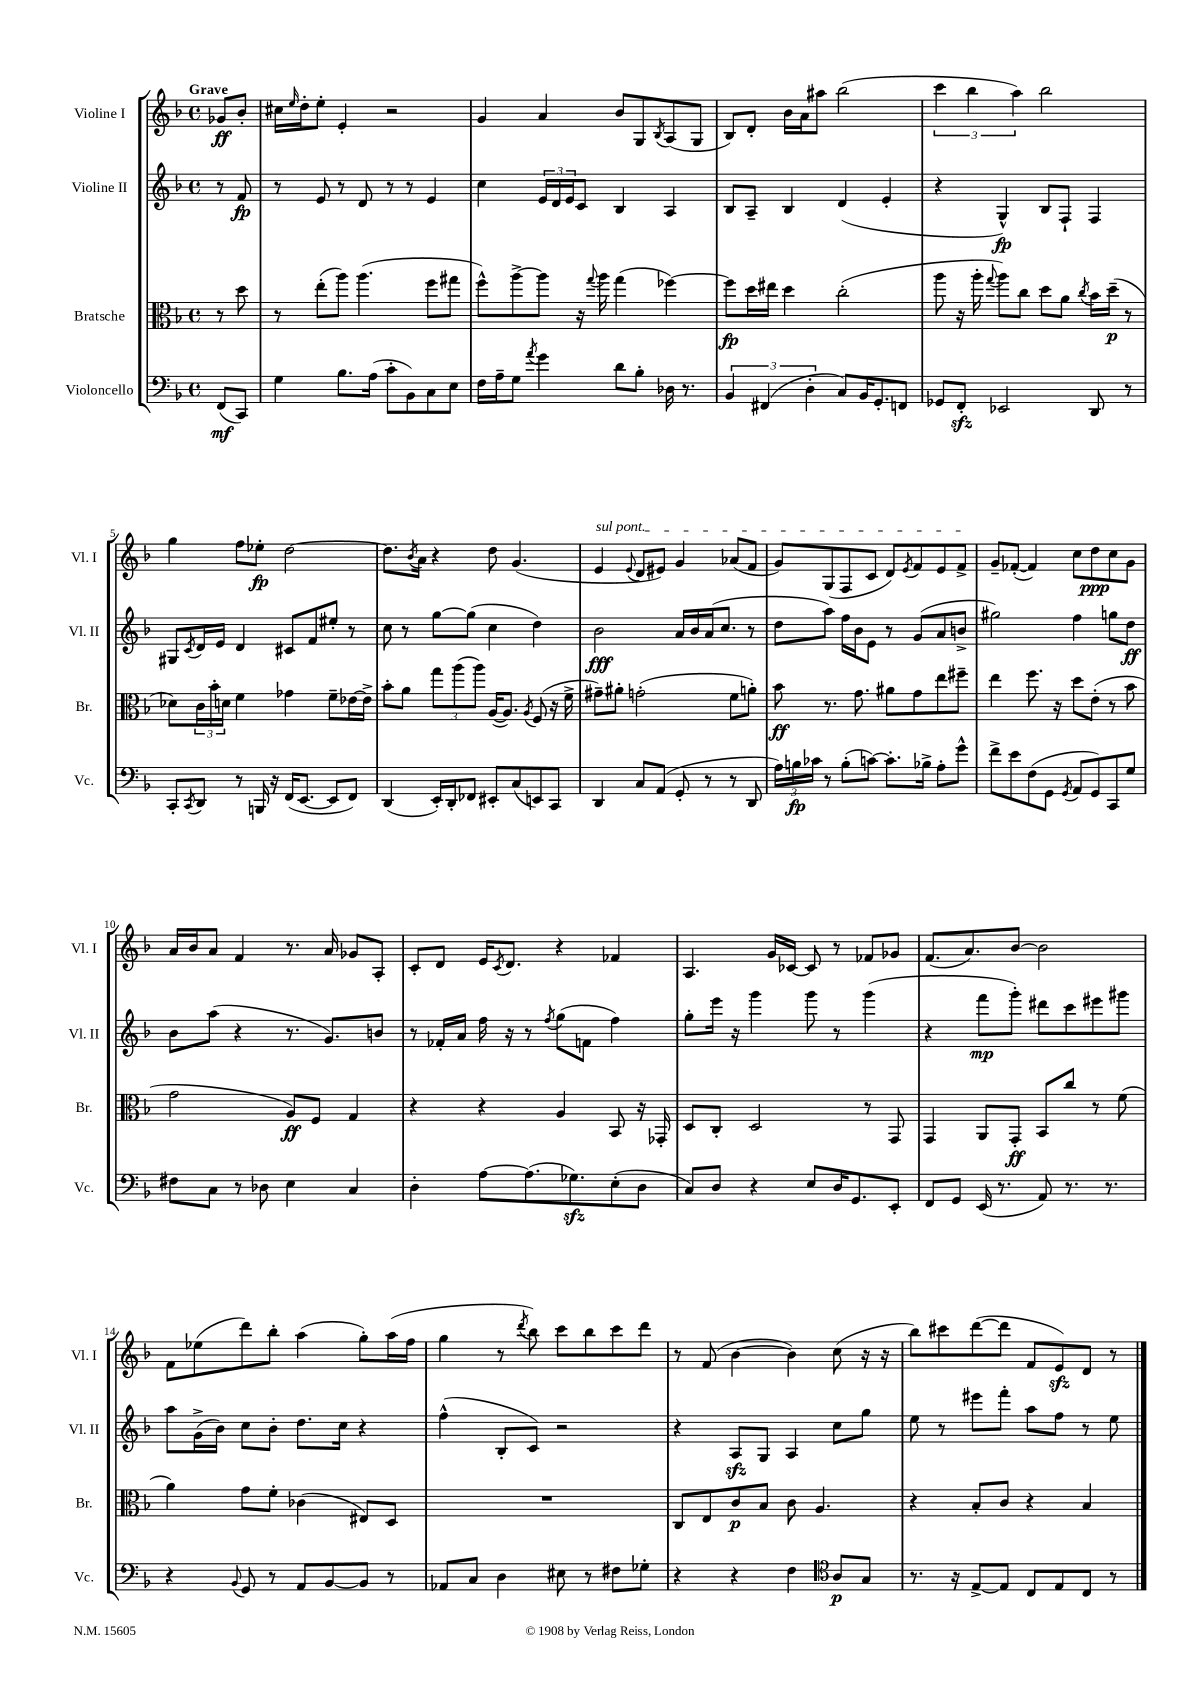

**kern	**kern	**kern	**kern
*staff4	*staff3	*staff2	*staff1
*clefF4	*clefC3	*clefG2	*clefG2
*k[b-]	*k[b-]	*k[b-]	*k[b-]
*M4/4	*M4/4	*M4/4	*M4/4
*met(c)	*met(c)	*met(c)	*met(c)
(8FF	8r	8r	8g-
8CC)	8dd	8f	8b-'
=	=	=	=
4G	8r	8r	16cc#
.	.	.	16qqee
.	.	.	16dd'
.	(8ee'	8e	8ee'
8.B-	8aa)	8r	4e'
.	(4.aa	8d	.
(16A	.	.	.
8c'	.	8r	2r
8BB-)	.	8r	.
8C	8ff	4e	.
8E	8gg#	.	.
=	=	=	=
16F	8ff^^)	4cc	4g
16A~	.	.	.
8G	[8aa^	.	.
8qa	.	.	.
4g	8aa]	24e	4a
.	.	24d	.
.	.	24e	.
.	16r	8c	.
.	8qqgg	.	.
.	16aa	.	.
8d	(4gg	4B-	8b-
8B-'	.	.	8G
.	.	.	8qB-
16D-	[4ff-)	4A	(8A
8.r	.	.	.
.	.	.	8G
=	=	=	=
6BB-	8ff-]	8B-	8B-)
.	16dd	8A~	8d'
(6FF#	.	.	.
.	16ee#	.	.
.	4dd	4B-	16b-
.	.	.	16a
6D'	.	.	.
.	.	.	8aa#
8C)	(2cc'	(4d	(2bb-
16BB-	.	.	.
8.GG'	.	.	.
.	.	4e'	.
8FF	.	.	.
=	=	=	=
8GG-	8aa	4r	6ccc
8FF'	16r	.	.
.	.	.	6bb-
.	16aa'	.	.
.	8qqgg	.	.
2EE-	8aa)	4G^^)	.
.	.	.	6aa)
.	8cc	.	.
.	8dd	8B-	2bb-
.	8a	8F`	.
.	8qcc	.	.
8DD	16b-	4F	.
.	(16dd~	.	.
8r	8r	.	.
=	=	=	=
8CC'	8d-)	8G#	4gg
8qCC	.	8qc	.
8DD	24c	16d	.
.	24b-'	.	.
.	.	16e	.
.	24d	.	.
8r	4f	4d	8ff
16BBB	.	.	8ee-'
16r	.	.	.
(16FF	4g-	8c#	[2dd
[8.EE	.	.	.
.	.	8f	.
8EE]	8f~	8ee#'	.
8FF)	[16e-	8r	.
.	16e-^]	.	.
=	=	=	=
(4DD	8b-'	8cc	8.dd]
.	8a	8r	.
.	.	.	8qb-
.	.	.	16a
16EE')	12gg	[8gg	4r
16DD'	.	.	.
.	(12aa	.	.
8FF-	.	(8gg]	.
.	12aa)	.	.
8EE#'	([16A	4cc	8dd
.	8.A])	.	.
(8C	.	.	(4.g
.	8qA	.	.
8EE)	(8F	4dd)	.
8CC	16r	.	.
.	16f^	.	.
=	=	=	=
4DD	8g#~)	2b-	4e
.	8a#'	.	.
.	.	.	8qqe
8C	(2g'	.	8d
(8AA	.	.	8e#)
8GG'	.	16a	4g
.	.	16b-	.
8r	.	(16a	.
.	.	8.cc	.
8r	8f	.	(8a-
8DD	8a')	8r	8f
=	=	=	=
24A)	8b-	8dd	8g)
24B	.	.	.
24c-	.	.	.
8r	8.r	8aa)	(8G
(8B'	.	16ff	8F
.	8.g	16b-	.
[8c)	.	8e	8c
8.c']	8a#	8r	8d)
.	.	.	8qe
.	8g	(8g	8f
16B-^	.	.	.
8A'	8ee	8a	8e
8g^^	8ff#~	8b^	8f^
=	=	=	=
8f^	4ee	2gg#)	8g~
8e	.	.	([8f-'
(8F	8.ff	.	4f-])
8GG	.	.	.
.	16r	.	.
8qGG	.	.	.
8AA	8dd	4ff	8cc
8GG)	(8e'	.	8dd
8CC	8r	8gg	8cc
8G	8b-	8dd	8g
=	=	=	=
8F#	2g	8b-	16a
.	.	.	16b-
8C	.	(8aa	8a
8r	.	4r	4f
8D-	.	.	.
4E	8A)	8.r	8.r
.	8F	.	.
.	.	8.g)	16a
4C	4G	.	8g-
.	.	8b	8A'
=	=	=	=
4D'	4r	8r	8c'
.	.	16f-'	8d
.	.	16a	.
[8A	4r	16ff	16e
.	.	.	8qc
.	.	16r	8.d
(8.A]	.	8r	.
.	.	8qff	.
.	4A	(8gg	4r
8.G-)	.	.	.
.	.	8f	.
(8E'	8BB-	4ff)	4f-
8D	16r	.	.
.	16GG-'	.	.
=	=	=	=
8C)	8D	8gg'	4.A
8D	8C'	16eee	.
.	.	16r	.
4r	2D	4ggg	.
.	.	.	16g
.	.	.	[16c-
8E	.	8ggg	8c-]
16D	.	8r	8r
8.GG	.	.	.
.	8r	(4ggg	8f-
8EE'	8GG	.	8g-
=	=	=	=
8FF	4GG	4r	(8.f
8GG	.	.	.
.	.	.	8.a)
(16EE	8AA	8fff	.
8.r	.	.	.
.	8GG'	8ggg')	[8b-
8AA)	8BB-	8ddd#	2b-]
8.r	8cc	8ccc	.
.	8r	8eee#	.
8.r	.	.	.
.	(8f	8ggg#	.
=	=	=	=
4r	4a)	8aa	8f
.	.	(16g^	(8ee-
.	.	16b-)	.
8qqBB-	.	.	.
8GG	8g	8cc	8ddd)
8r	8f'	8b-'	8bb-'
8AA	(4c-	8.dd	(4aa
[8BB-	.	.	.
.	.	16cc	.
8BB-]	8E#)	4r	8gg')
8r	8D	.	(16aa
.	.	.	16ff
=	=	=	=
8AA-	1r	(4ff^^	4gg
8C	.	.	.
4D	.	8B-'	8r
.	.	.	8qddd
.	.	8c)	8bb-)
8E#	.	2r	8ccc
8r	.	.	8bb-
8F#	.	.	8ccc
8G-'	.	.	8ddd
=	=	=	=
4r	8C	4r	8r
.	8E	.	(8f
4r	8c	8A	[4b-
.	8B-	8G	.
4F	8c	4A	4b-])
.	4.A	.	.
*clefC4	*	*	*
8A	.	8cc	(8cc
8G	.	8gg	16r
.	.	.	16r
=	=	=	=
8.r	4r	8ee	8bb-)
.	.	8r	8ccc#
16r	.	.	.
[8E^	8B-'	8eee#	([8ddd
8E]	8c	8fff'	8ddd]
8C	4r	8aa	8f
8E	.	8ff	8e)
8C	4B-	8r	8d
8r	.	8ee	8r
==	==	==	==
*-	*-	*-	*-
